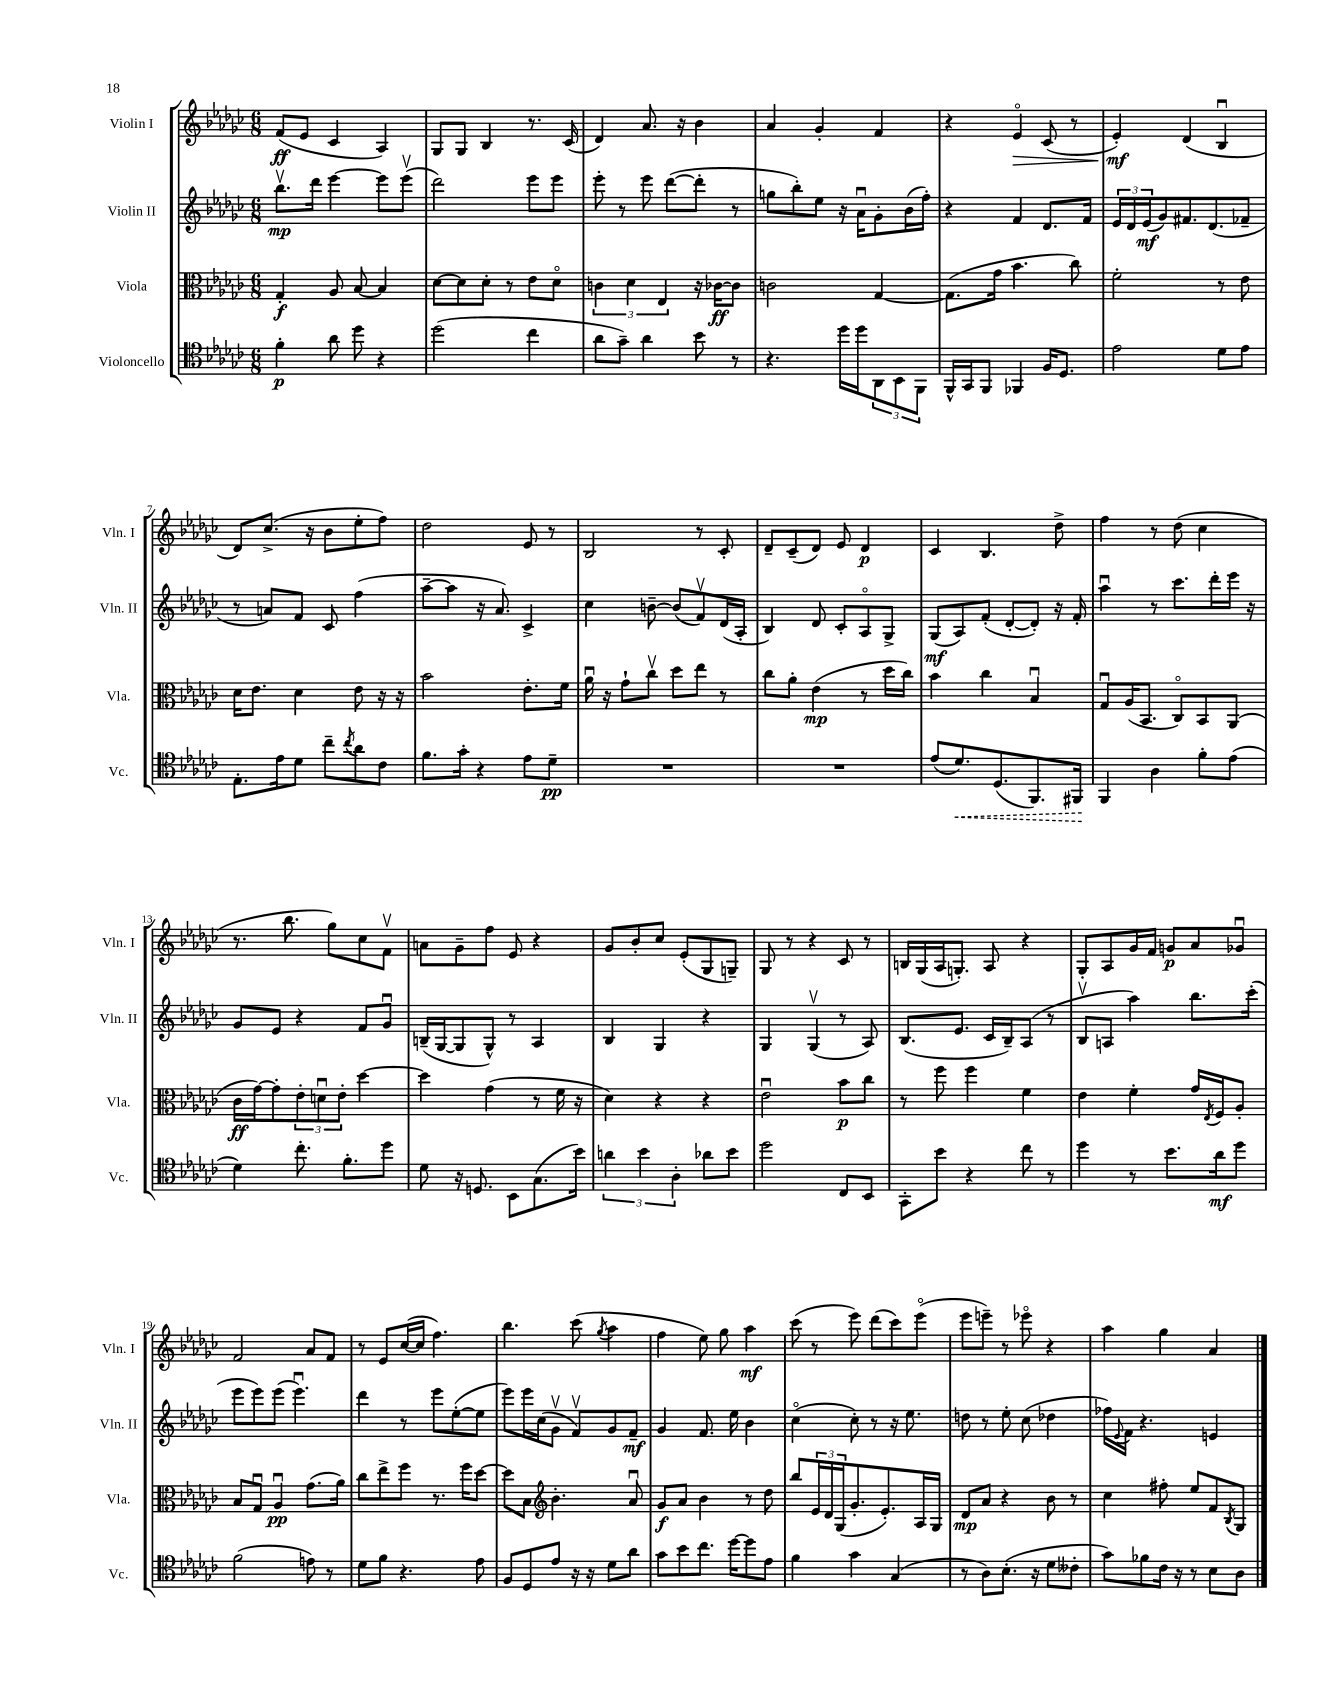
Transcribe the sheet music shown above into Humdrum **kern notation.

**kern	**kern	**kern	**kern
*staff4	*staff3	*staff2	*staff1
*clefC4	*clefC3	*clefG2	*clefG2
*k[b-e-a-d-g-c-]	*k[b-e-a-d-g-c-]	*k[b-e-a-d-g-c-]	*k[b-e-a-d-g-c-]
*M6/8	*M6/8	*M6/8	*M6/8
4f'	4G-'	8.bb-v	(8f
.	.	.	8e-
.	.	16ddd-	.
8a-	8A-	[4eee-	4c-
8dd-	[8B-	.	.
4r	4B-]	8eee-]	4A-)
.	.	(8eee-v	.
=	=	=	=
(2dd-	[8d-	2ddd-)	8G-
.	8d-]	.	8G-
.	8d-'	.	4B-
.	8r	.	.
4cc-	8e-	8eee-	8.r
.	8d-o	8eee-	.
.	.	.	(16c-
=	=	=	=
8a-	6c	8eee-'	4d-)
8g-~)	.	8r	.
.	6d-	.	.
4a-	.	8eee-	8.a-
.	6E-	.	.
.	.	([8ddd-	.
.	.	.	16r
8b-	16r	8ddd-']	4b-
.	[16c-	.	.
8r	8c-]	8r	.
=	=	=	=
4.r	2c	8gg	4a-
.	.	8bb-')	.
.	.	8ee-	4g-'
16dd-	.	16r	.
16dd-	.	16a-u	.
12AA-	[4G-	8g-'	4f
12BB-	.	.	.
.	.	(16b-	.
12FF	.	.	.
.	.	16ff')	.
=	=	=	=
16FF^^	(8.G-]	4r	4r
16GG-	.	.	.
8FF	.	.	.
.	16g-	.	.
4FF-	4.b-	4f	4e-o
16F	.	8.d-	(8c-
8.D-	.	.	.
.	8cc-)	.	8r
.	.	16f	.
=	=	=	=
2e-	2f'	24e-	4e-')
.	.	24d-	.
.	.	(24e-	.
.	.	8g-)	.
.	.	8.f#	(4d-
.	.	(8.d-	.
8d-	8r	.	4B-u
8e-	8e-	8f-~	.
=	=	=	=
8.E-'	16d-	8r	8d-)
.	8.e-	.	.
.	.	8a)	(8.cc-^
16e-	.	.	.
8d-	4d-	8f	.
.	.	.	16r
8cc-~	.	8c-	8b-
8qcc-	.	.	.
8a-	8e-	(4ff	8ee-'
8c-	16r	.	8ff)
.	16r	.	.
=	=	=	=
8.f	2b-	[8aa-~	2dd-
.	.	8aa-]	.
16g-'	.	.	.
4r	.	16r	.
.	.	8.a-)	.
8e-	8.e-'	4c-^	8e-
8d-~	.	.	8r
.	16f	.	.
=	=	=	=
2.r	16a-u	4cc-	2B-
.	16r	.	.
.	8g-`	.	.
.	8cc-v	[8b~	.
.	8dd-	(8b]	.
.	8ee-	8fv)	8r
.	8r	(16d-	8c-'
.	.	16A-'	.
=	=	=	=
2.r	8cc-	4B-)	8d-~
.	8a-'	.	(8c-~
.	(4e-	8d-	8d-)
.	.	8c-'	8e-
.	8r	8A-o	4d-
.	16dd-	8G-^	.
.	16cc-)	.	.
=	=	=	=
(8e-	4b-	(8G-	4c-
8.d-)	.	8A-)	.
.	4cc-	(8f'	4.B-
(8.D-	.	.	.
.	.	[8d-'	.
8.FF)	4B-u	8d-'])	.
.	.	16r	8dd-^
16FF#	.	16f'	.
=	=	=	=
4FF	8G-u	4aa-u	4ff
.	(16A-	.	.
.	8.BB-	.	.
4A-	.	8r	8r
.	8C-o)	8.ccc-	(8dd-
8f'	8BB-	.	4cc-
.	.	16ddd-'	.
(8e-	(8AA-	16eee-	.
.	.	16r	.
=	=	=	=
4d-)	16c-	8g-	8.r
.	[16g-)	.	.
.	8g-']	8e-	.
.	.	.	8.bb-
8.cc-'	12e-'	4r	.
.	12du	.	.
.	.	.	8gg-)
.	12e-'	.	.
8.f'	.	.	.
.	[4dd-	8f	8cc-
8dd-	.	8g-u	8fv
=	=	=	=
8d-	4dd-]	(16B~	8a
.	.	[16G-	.
16r	.	8G-]	8g-~
8.D	.	.	.
.	(4g-	8G-^^)	8ff
8BB-	.	8r	8e-
(8.G-	8r	4A-	4r
.	16f	.	.
16b-)	16r	.	.
=	=	=	=
6a	4d-)	4B-	8g-
.	.	.	8b-'
6b-	.	.	.
.	4r	4G-	8cc-
6A-'	.	.	.
.	.	.	(8e-'
8a-	4r	4r	8G-
8b-	.	.	8G~)
=	=	=	=
2dd-	2e-u	4G-	8G-
.	.	.	8r
.	.	(4G-v	4r
8C-	8b-	8r	8c-
8BB-	8cc-	8A-)	8r
=	=	=	=
8GG-'	8r	(8.B-	16B
.	.	.	(16G-
8b-	8ff	.	16A-
.	.	8.e-	8.G')
4r	4ff	.	.
.	.	16c-	8A-
.	.	16B-~)	.
8cc-	4f	(8A-	4r
8r	.	8r	.
=	=	=	=
4dd-	4e-	8B-v	8G-'
.	.	8A	8A-
8r	4f'	4aa-)	16g-
.	.	.	16f
8.b-	.	.	8g
.	16g-	8.bb-	8a-
.	8qE-	.	.
16a-	16F	.	.
8dd-	8A-'	.	8g-u
.	.	(16ccc-'	.
=	=	=	=
(2f	8B-	8eee-	2f
.	8G-u	8eee-)	.
.	4A-u	(8eee-	.
.	.	4.eee-u)	.
8e)	(8.g-	.	8a-
8r	.	.	8f
.	16a-)	.	.
=	=	=	=
8d-	8cc-	4ddd-	8r
8f	8ee-^	.	8e-
4.r	8ff	8r	([16cc-
.	.	.	16cc-]
.	8.r	8eee-	4.ff)
.	.	([8ee-'	.
.	16ff	.	.
8e-	[8dd-	8ee-]	.
=	=	=	=
8F	8dd-]	8eee-)	4.bb-
8D-	8B-	16eee-	.
.	.	(16cc-	.
*	*clefG2	*	*
8e-	4.b-'	8g-v	.
16r	.	8fv)	(8ccc-
16r	.	.	.
.	.	.	8qgg-
8d-	.	8g-	4aa-
8a-	8a-u	8f~	.
=	=	=	=
8g-	8g-	4g-	4ff
8b-	8a-	.	.
8.cc-	4b-	8.f	8ee-)
.	.	.	8gg-
[16dd-	.	16ee-	.
8dd-]	8r	4b-	4aa-
8e-	8dd-	.	.
=	=	=	=
4f	8bb-	(4cc-o	(8ccc-
.	24e-	.	8r
.	24d-	.	.
.	(24G-	.	.
4g-	8.g-'	8cc-')	8eee-)
.	.	8r	(8ddd-
.	8.e-')	.	.
(4G-	.	16r	8ccc-)
.	.	8.ee-	.
.	16A-	.	(8eee-o
.	16G-	.	.
=	=	=	=
8r	8d-	8dd	8eee-
8A-)	8a-	8r	8eee~)
(8.B-'	4r	8ee-'	8r
.	.	(8cc-	8eee-o
16r	.	.	.
8d-	8b-	4dd-	4r
8c--'	8r	.	.
=	=	=	=
8g-)	4cc-	16ff-)	4aa-
.	.	8qqe-	.
.	.	16f	.
8f-	.	4.r	.
16c-	8ff#'	.	4gg-
16r	.	.	.
8r	8ee-	.	.
8B-	8f	4e	4a-
.	8qB-	.	.
8A-	8G-	.	.
==	==	==	==
*-	*-	*-	*-
